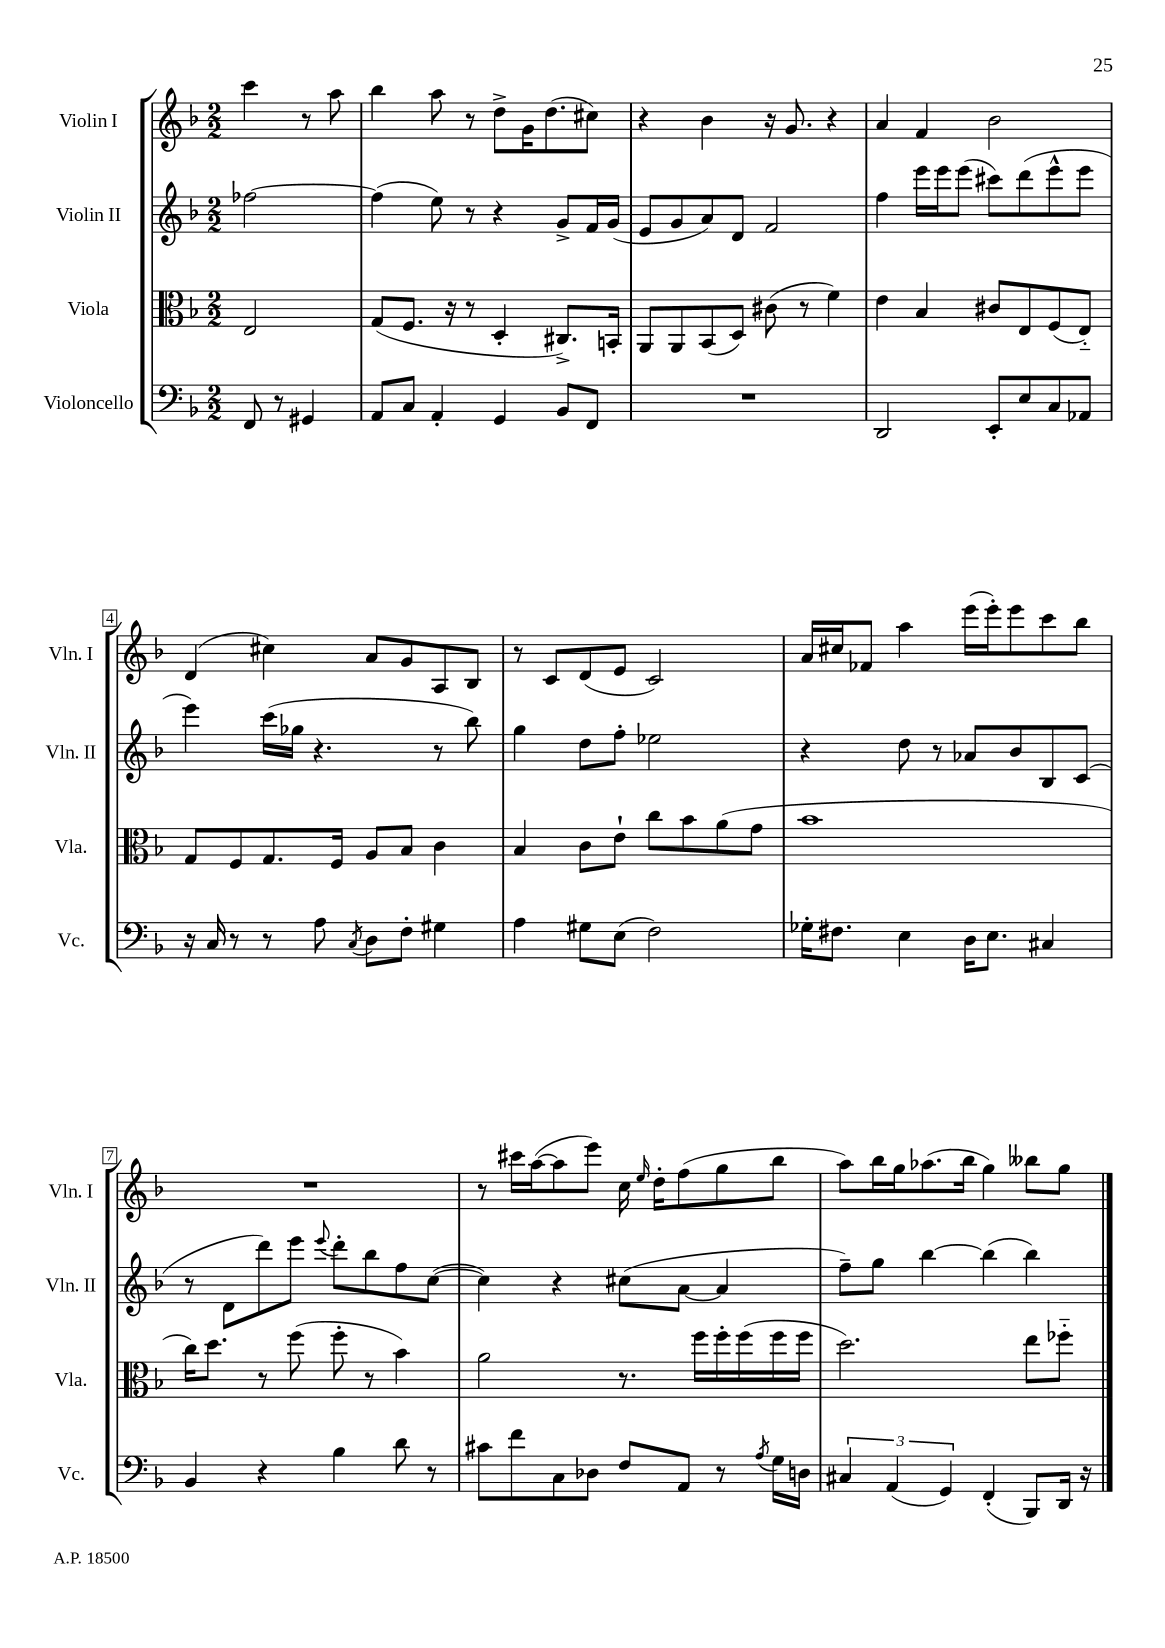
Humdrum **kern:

**kern	**kern	**kern	**kern
*part4	*part3	*part2	*part1
*staff4	*staff3	*staff2	*staff1
*I"Violoncello	*I"Viola	*I"Violin II	*I"Violin I
*I'Vc.	*I'Vla.	*I'Vln. II	*I'Vln. I
*clefF4	*clefC3	*clefG2	*clefG2
*k[b-]	*k[b-]	*k[b-]	*k[b-]
*M2/2	*M2/2	*M2/2	*M2/2
=	=	=	=
8FF/	2E/	[2ff-X\	4ccc\
8r	.	.	.
4GG#X/	.	.	8r
.	.	.	8aa\
=1	=1	=1	=1
8AA/L	(8G/L	(4ff-\]	4bb-\
8C/J	8.F/J	.	.
4AA'/	.	8ee\)	8aa\
.	16r	.	.
.	8r	8r	8r
4GG/	4D'/	4r	8dd^\L
.	.	.	16g\K
.	.	.	(8.dd\
8BB-/L	8.C#X^/L)	8g^/L	.
8FF/J	.	16f/L	8cc#X\J)
.	16BBn'/Jk	(16g/JJ	.
=2	=2	=2	=2
1r	8AA/L	8e/L	4r
.	8AA/	8g/	.
.	(8BB-/	8a/)	4b-\
.	8D/J)	8d/J	.
.	(8c#X\	2f/	16r
.	.	.	8.g/
.	8r	.	.
.	4f\)	.	4r
=3	=3	=3	=3
2DD/	4e\	4ff\	4a/
.	4B-/	16eee\LL	4f/
.	.	16eee\J	.
.	.	(8eee\J	.
8EE'/L	8c#X/L	8ccc#X\L)	2b-\
8E/	8E/	(8ddd\	.
8C/	(8F/	8eee^^\	.
8AA-X/J	8E/J)	8eee\J	.
!!LO:LB:g=z
=4	=4	=4	=4
16r	8G/L	4eee\)	(4d/
16C/	.	.	.
8r	8F/	.	.
8r	8.G/	(16ccc\LL	4cc#X\)
.	.	16gg-X\JJ	.
8A\	.	4.r	.
.	16F/Jk	.	.
8qC/	.	.	.
8D\L	8A/L	.	8a/L
8F'\J	8B-/J	.	8g/
4G#X\	4c\	8r	8A/
.	.	8bb-\)	8B-/J
=5	=5	=5	=5
4A\	4B-/	4gg\	8r
.	.	.	8c/L
8G#X\L	8c\L	8dd\L	(8d/
(8E\J	8e`\J	8ff'\J	8e/J
2F\)	8cc\L	2ee-X\	2c/)
.	8b-\	.	.
.	(8a\	.	.
.	8g\J	.	.
=6	=6	=6	=6
16G-X'\KL	1b-	4r	16a/LL
8.F#X\J	.	.	16cc#X/J
.	.	.	8f-X/J
4E\	.	8dd\	4aa\
.	.	8r	.
16D\KL	.	8a-X/L	(16eee\LL
8.E\J	.	.	16eee'\J)
.	.	8b-/	8eee\
4C#X/	.	8B-/	8ccc\
.	.	(8c/J	8bb-\J
!!LO:LB:g=z
=7	=7	=7	=7
4BB-/	16cc\KL)	8r	1r
.	8.dd\J	.	.
.	.	8d\L	.
4r	8r	8ddd\)	.
.	(8ff\	8eee\J	.
.	.	8qqeee/	.
4B-\	8ff'\	8ddd'\L	.
.	8r	8bb-\	.
8d\	4b-\)	8ff\	.
8r	.	([8cc\J	.
=8	=8	=8	=8
8c#X\L	2a\	4cc\])	8r
8f\	.	.	16ccc#X\LL
.	.	.	([16aa\J
8C\	.	4r	8aa\]
8D-X\J	.	.	8eee\J)
8F/L	8.r	(8cc#X\L	16cc\
.	.	.	16qqee/
.	.	.	16dd'\KL
8AA/J	.	[8a\J	(8ff\
.	16ff\LL	.	.
8r	16ff'\	4a/]	8gg\
.	(16ff\	.	.
8qA/	.	.	.
16G\LL	16ff\	.	8bb-\J
16Dn\JJ	16ff\JJ	.	.
=9	=9	=9	=9
6C#X/	2.dd\)	8ff~\L)	8aa\L)
.	.	8gg\J	16bb-\L
(6AA/	.	.	.
.	.	.	16gg\J
.	.	[4bb-\	(8.aa-X\
6GG/)	.	.	.
.	.	.	16bb-\Jk
(4FF'/	.	(4bb-\]	4gg\)
8BBB-/L)	8ee\L	4bb-\)	8bb--X\L
16DD/Jk	8ff-X\J	.	8gg\J
16r	.	.	.
==	==	==	==
*-	*-	*-	*-
